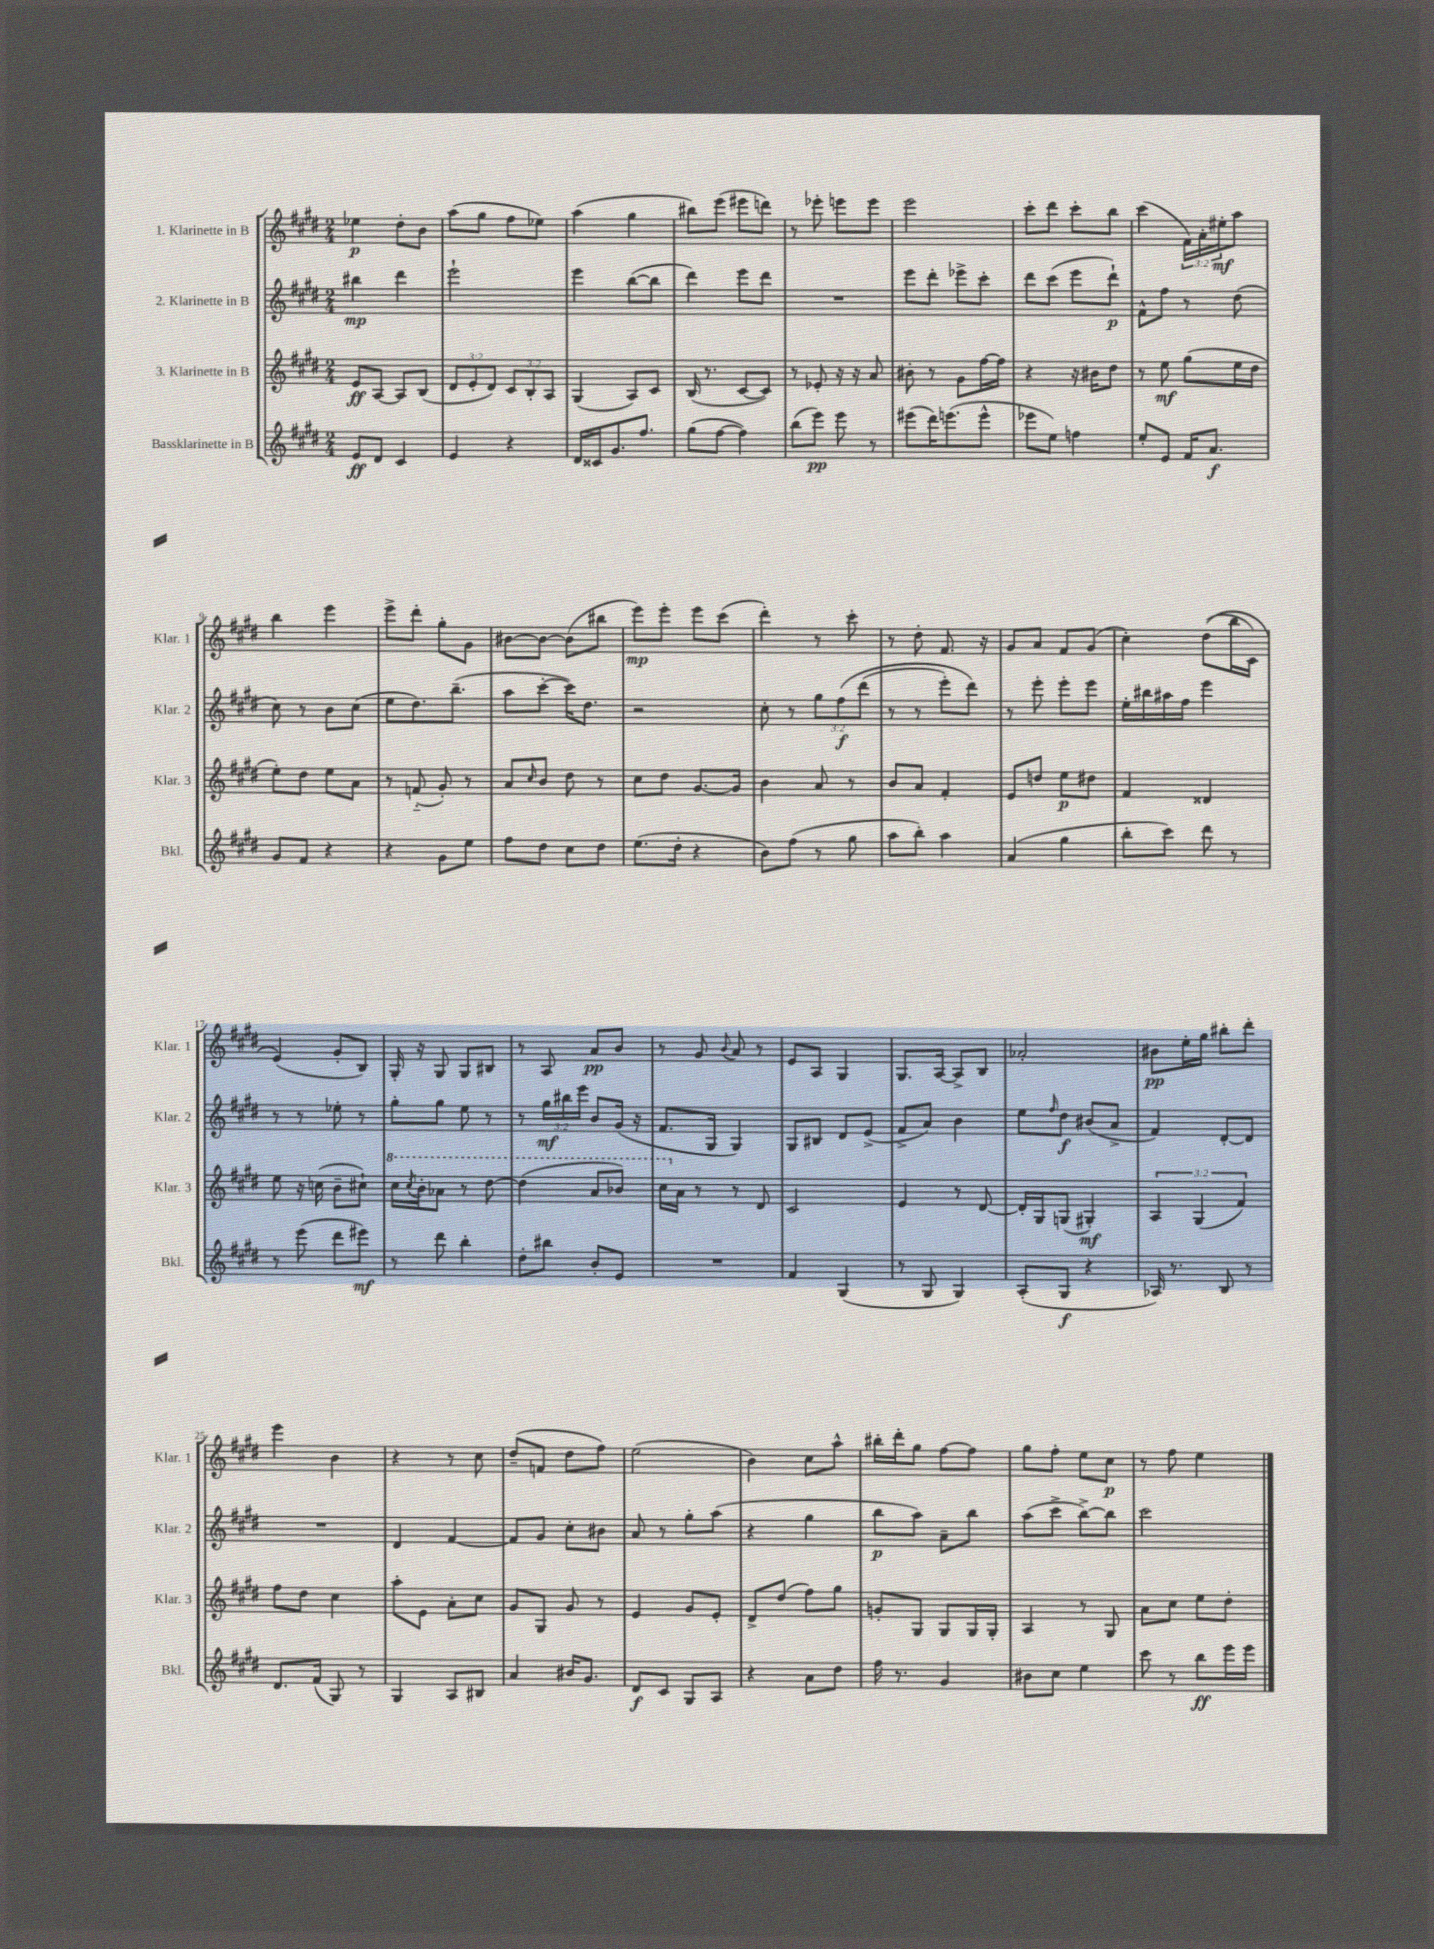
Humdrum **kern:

**kern	**kern	**kern	**kern
*staff4	*staff3	*staff2	*staff1
*clefG2	*clefG2	*clefG2	*clefG2
*k[f#c#g#d#]	*k[f#c#g#d#]	*k[f#c#g#d#]	*k[f#c#g#d#]
*M2/4	*M2/4	*M2/4	*M2/4
8e/L	8e/L	4bb#\	4ee-\
8d#/J	[8A/J	.	.
4c#/	8A/]L	4ddd#\	8dd#'\L
.	(8B/J	.	8b\J
=	=	=	=
4e/	12d#/L	2eee`\	(8aa\L
.	12e'/	.	.
.	.	.	8gg#\J
.	12d#/J)	.	.
4r	12c#/L	.	8ff#\L
.	12B'/	.	.
.	.	.	8ee-\J)
.	12A/J	.	.
=	=	=	=
16d#/LL	(4G#/	4eee\	(4aa\
16c##/J	.	.	.
8.g#/	.	.	.
.	8A/L)	([8bb\L	4gg#\
8.ff#/J	.	.	.
.	8c#/J	8bb\]J	.
=	=	=	=
(8gg#\L	(16B/	4ddd#\)	8bb#\L)
.	8.r	.	.
[8ff#\J	.	.	(8eee\J
4ff#\])	[8c#/L	8eee\L	8eee#\L
.	8c#/]J)	8ddd#\J	8ddd\J)
=	=	=	=
(8bb\L	8r	2r	8r
8eee\J)	8e-'/	.	8eee-'\
8eee\	16r	.	8eee\L
.	16r	.	.
8r	8a/	.	8eee\J
=	=	=	=
(8eee#\L	8b#'\	8eee\L	2eee\
16ddd#\K)	8r	8ddd#'\J	.
(8.eee\	.	.	.
.	8g#\L	8eee-^\L	.
8eee^^\J	[16ff#\L	8ccc#'\J	.
.	16ff#\]JJ	.	.
=	=	=	=
8eee-\L	4r	8ddd#\L	8ccc#'\L
8ee\J)	.	(8ccc#\J	8ddd#\J
4ff\	16r	8eee\L	8ccc#'\L
.	16b#\LK	.	.
.	8dd#\J	8ddd#`\J)	8bb\J
=	=	=	=
8ee'/L	8r	8f#^^\L	(4ccc#\
8e/J	8ee\	8ff#\J	.
16f#/LK	(8gg#\L	8r	24f#\LL)
.	.	.	24a'\
8.a/J	.	.	.
.	.	.	24ee#'\J
.	16ee\L	(8dd#\	8aa\J
.	16dd#\JJ	.	.
=	=	=	=
8g#/L	8ee'\L)	8cc#\)	4bb\
8f#/J	8dd#\J	8r	.
4r	8ee\L	8b\L	4eee\
.	8a\J	(8cc#\J	.
=	=	=	=
4r	8r	8ee\L	8eee^\L
.	(8f'~/	8.dd#\)	8ddd#'\J
8g#\L	8g#'/)	.	8gg#'\L
.	.	(8.bb~\J	.
8ee\J	8r	.	8g#\J
=	=	=	=
8ff#\L	8a/L	8aa\L	[8b#\L
.	16qqcc#/	.	.
8dd#\J	8b/J	[8ccc#'\J	8b#\_J
8cc#\L	8dd#\	16ccc#\]LK)	(8b#\]L
.	.	8.dd#\J	.
8dd#\J	8r	.	8bb#\J
=	=	=	=
(8.ee\L	8cc#\L	2r	8eee\L)
.	8dd#\J	.	8eee'\J
16dd#'\Jk	.	.	.
4r	[8.g#/L	.	8eee\L
.	.	.	(8ccc#\J
.	16g#/]Jk	.	.
=	=	=	=
8b\L)	4b\	8cc#'\	4ddd#'\)
(8ff#\J	.	8r	.
8r	8a/	12gg#\L	8r
.	.	&(12ff#\	.
8gg#\	8r	.	8ccc#'\
.	.	(12ddd#\J	.
=	=	=	=
8aa\L	8b/L	8r	8r
8bb'\J)	8a/J	8r	8dd#'\
4aa\	4f#'/	8eee'\L)	8.f#/
.	.	8ddd#\J&)	.
.	.	.	16r
=	=	=	=
(4a/	8e/L	8r	8g#/L
.	8dd/J	8eee'\	8a/J
4gg#\	8ee\L	8eee'\L	8f#/L
.	8dd#\J	8eee\J	(8g#/J
=	=	=	=
8bb'\L	4f#/	16ee'\LL	4cc#'\)
.	.	16bb#\	.
8ccc#\J)	.	16aa#\	.
.	.	16ff#\JJ	.
8ddd#\	4d##/	4eee\	&((8dd#\L
8r	.	.	16bb\L
.	.	.	16c#\JJ)
=	=	=	=
8r	8ee\	8r	(4e/&)
(8eee\	16r	8r	.
.	(16cc\	.	.
8ddd#\L	8b~\L	8ee-'\	8g#'/L
8eee#\J)	8cc#`\J)	8r	8B/J)
=	=	=	=
8r	16ccc#\LL	8gg#'\L	16G#'/
.	8qccc#/	.	.
.	16bb'\J	.	16r
8ddd#\	8aa-\J	8gg#\J	8G#/
4bb'\	8r	8ee\	8G#/L
.	[8ddd#\	8r	8B#/J
=	=	=	=
8dd#'\L	(4ddd#\]	8r	8r
8bb#\J	.	24gg#\LL	8A/
.	.	24bb#\	.
.	.	24eee\JJ	.
8b'/L	8aa/L	8b/L	8a/L
8e/J	8bb-/J)	(16g#/Jk	8b/J
.	.	16r	.
=	=	=	=
2r	16ccc#\LL	8.f#/L	8r
.	16a\JJ	.	.
.	8r	.	8g#/
.	.	16G#/Jk	.
.	.	.	8qqb/
.	8r	4G#/)	8a/
.	8d#/	.	8r
=	=	=	=
4f#/	2c#/	8G#/L	8e/L
.	.	8B#/J	8A/J
(4G#/	.	8d#/L	4G#/
.	.	(8e^/J	.
=	=	=	=
8r	4e/	8f#^/L	8.G#/L
8G#/	.	8a/J)	.
.	.	.	[16A/Jk
4G#/)	8r	4b\	8A^/]L
.	[8d#/	.	8B/J
=	=	=	=
(8A'/L	16d#'/]LL	8ee\L	2a-'/
.	16G#/J	.	.
.	.	16qqff#/	.
8G#/J	(8G/J	8dd#\J	.
4r	4G#'/)	(8b#/L	.
.	.	8a^/J	.
=	=	=	=
16A-/)	6A/	4f#/)	8b#\L
8.r	.	.	.
.	.	.	16ee'\L
.	(6G#/	.	.
.	.	.	16gg#\JJ
8B/	.	[8d#'/L	8bb#'\L
.	6f#/)	.	.
8r	.	8d#/]J	8ddd#'\J
=	=	=	=
8.d#/L	8ff#\L	2r	4eee\
.	8dd#\J	.	.
(16f#/Jk	.	.	.
8G#/)	4cc#\	.	4b\
8r	.	.	.
=	=	=	=
4G#/	8aa'\L	4d#/	4r
.	8e\J	.	.
8A/L	8a'\L	[4f#/	8r
8B#/J	8cc#\J	.	8cc#\
=	=	=	=
4a/	8g#/L	8f#/]L	(8dd#~/L
.	8G#/J	8g#/J	8f/J
16b#/LK	8g#/	8cc#'\L	8dd#\L
8.g#/J	.	.	.
.	8r	8b#\J	8ff#\J)
=	=	=	=
8d#/L	4e/	8a/	(2ee\
8c#/J	.	8r	.
8G#/L	8g#/L	8gg#'\L	.
8A/J	8e'/J	(8aa\J	.
=	=	=	=
4r	8d#^/L	4r	4b\)
.	(8dd#/J	.	.
8a\L	8ff#\L)	4gg#\	8cc#\L
8dd#\J	8gg#\J	.	8aa^^\J
=	=	=	=
16ff#\	8g'/L	8bb\L	16bb#'\LL
8.r	.	.	16ddd#'\J
.	8G#/J	8aa\J)	8gg#\J
4g#/	8G#/L	8a~\L	[8ff#\L
.	16G#/L	8bb\J	8ff#\]J
.	16G#'/JJ	.	.
=	=	=	=
8b#\L	4A/	(8aa\L	8gg#\L
8cc#\J	.	8ccc#^\J	8ff#'\J
4ee\	8r	[8bb^\L)	8ee\L
.	8G#/	8bb\]J	8cc#\J
=	=	=	=
8ccc#\	8a\L	2ccc#\	8r
8r	8cc#\J	.	8ff#\
8bb\L	8ee\L	.	4ee\
16eee\L	8dd#'\J	.	.
16eee\JJ	.	.	.
==	==	==	==
*-	*-	*-	*-
